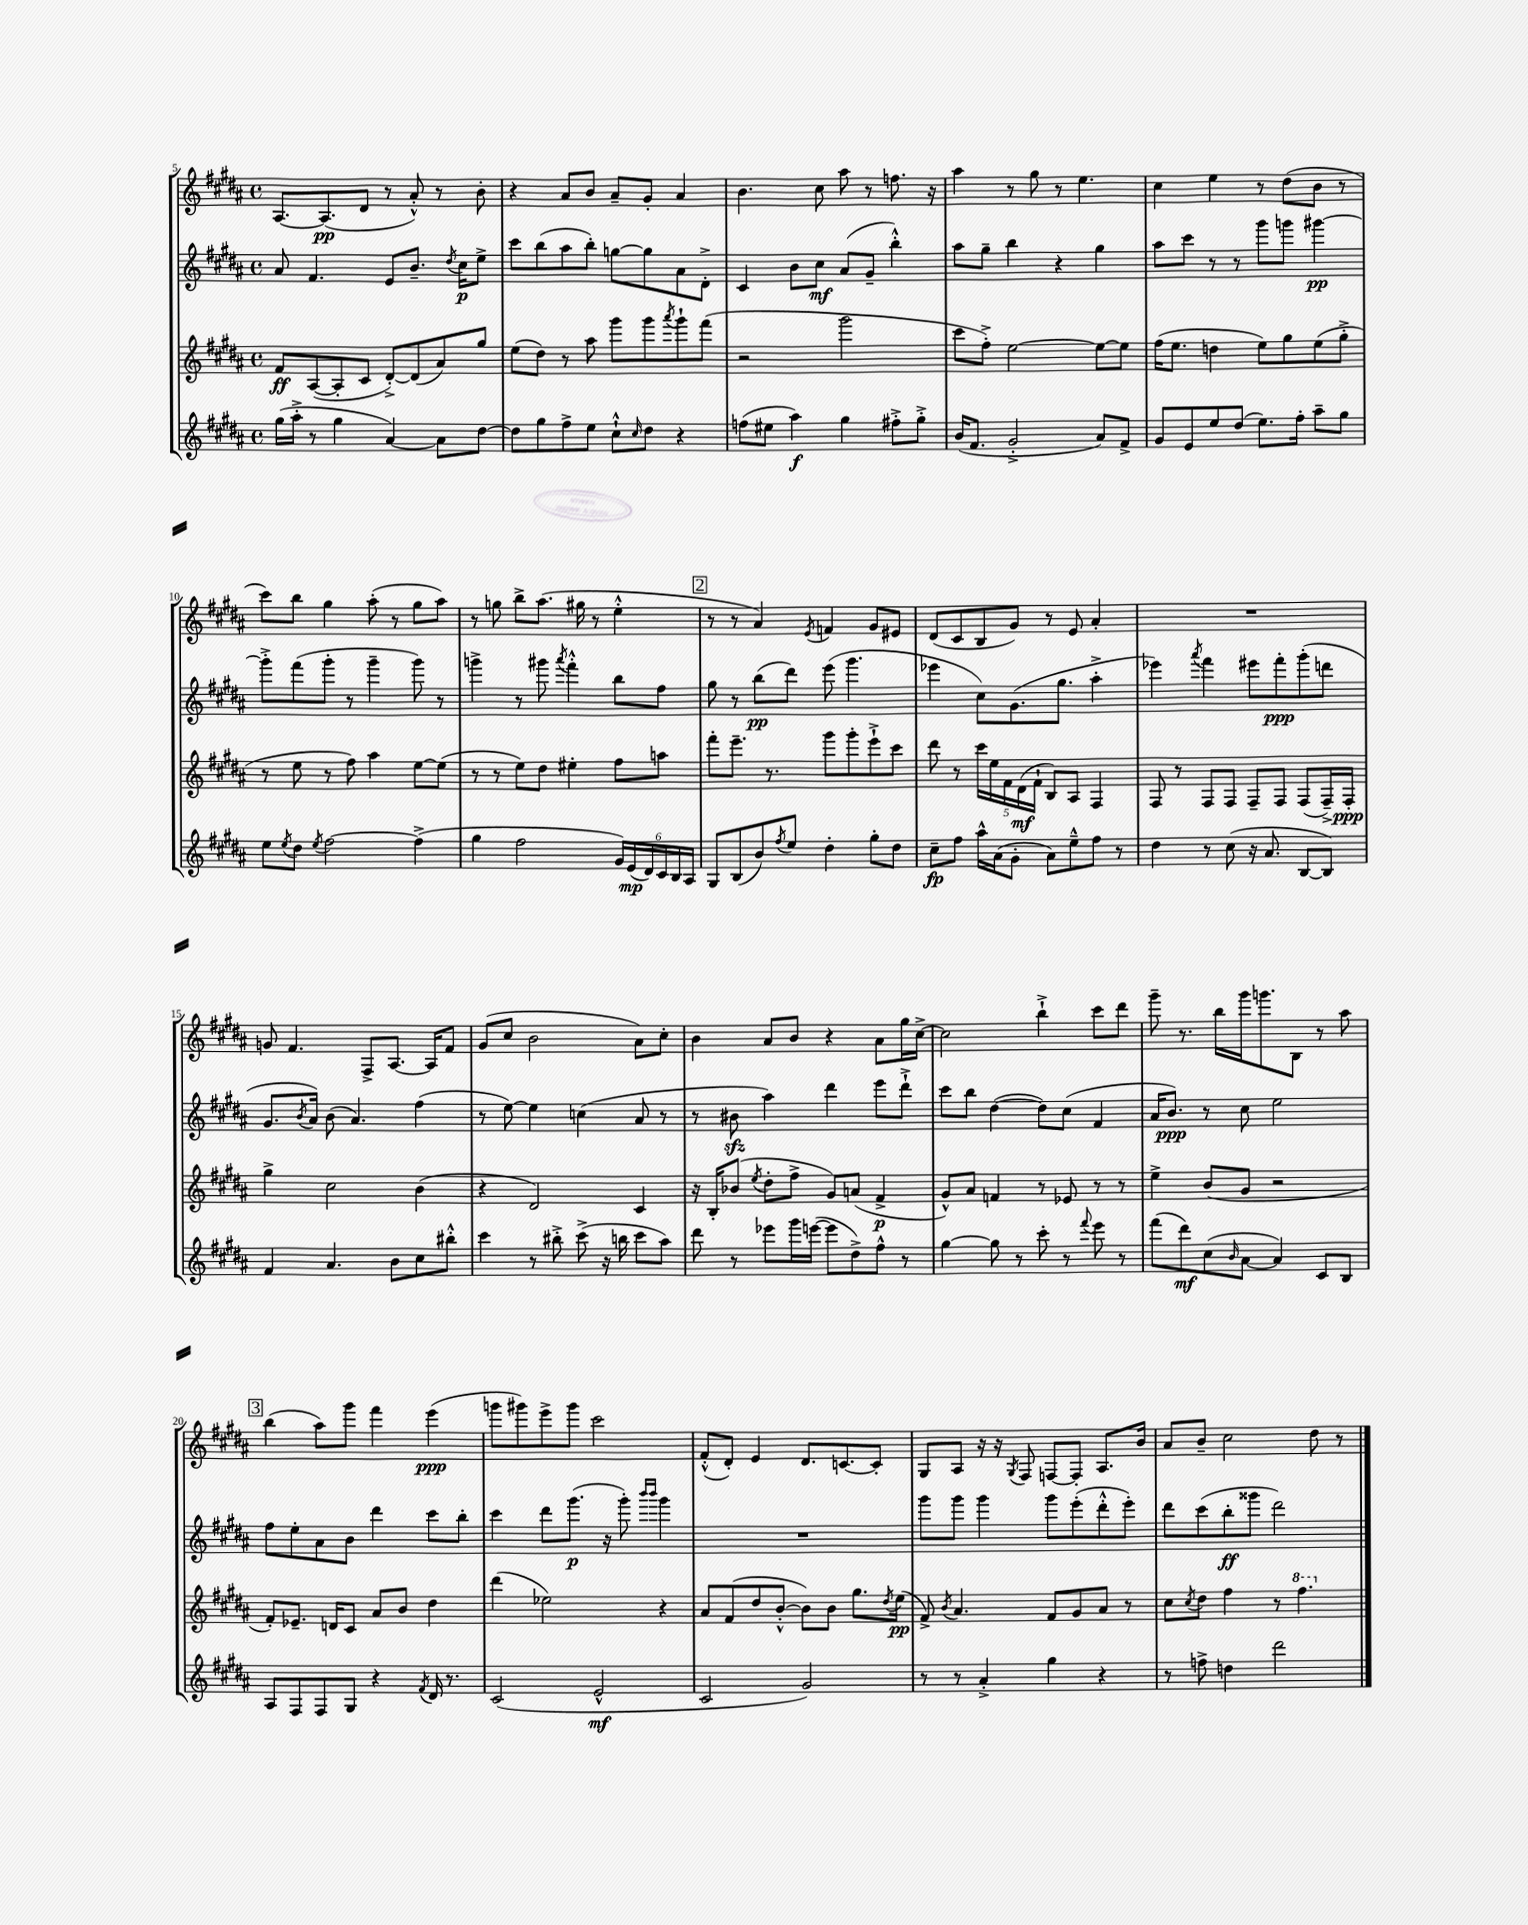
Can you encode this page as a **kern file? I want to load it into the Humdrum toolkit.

**kern	**dynam	**kern	**dynam	**kern	**dynam	**kern	**dynam
*part4	*part4	*part3	*part3	*part2	*part2	*part1	*part1
*staff4	*staff4	*staff3	*staff3	*staff2	*staff2	*staff1	*staff1
*clefG2	*	*clefG2	*	*clefG2	*	*clefG2	*
*k[f#c#g#d#a#]	*	*k[f#c#g#d#a#]	*	*k[f#c#g#d#a#]	*	*k[f#c#g#d#a#]	*
*M4/4	*	*M4/4	*	*M4/4	*	*M4/4	*
*met(c)	*	*met(c)	*	*met(c)	*	*met(c)	*
=5	=5	=5	=5	=5	=5	=5	=5
(16gg#\LL	.	8f#/L	ff	8a#/	.	[8.A#/L	.
16aa#'^\JJ	.	.	.	.	.	.	.
8r	.	([8A#/	.	4.f#/	.	.	.
.	.	.	.	.	.	(8.A#/]	pp
4gg#\	.	8A#'/]	.	.	.	.	.
.	.	8c#/J	.	.	.	8d#/J	.
[4a#/)	.	[8d#'^/L)	.	8e/L	.	8r	.
.	.	(8d#/]	.	8.b~/J	.	8a#'^^/)	.
8a#\L]	.	8a#/)	.	.	.	8r	.
.	.	.	.	8qdd#/	.	.	.
.	.	.	.	16cc#\KL	p	.	.
[8dd#\J	.	8gg#/J	.	8ee^\J	.	8b'\	.
=6	=6	=6	=6	=6	=6	=6	=6
8dd#\L]	.	(8ee\L	.	8ccc#\L	.	4r	.
8gg#\	.	8dd#\J)	.	(8bb\	.	.	.
8ff#^\	.	8r	.	8aa#\	.	8a#/L	.
8ee\J	.	8aa#\	.	8bb'\J)	.	8b/J	.
8cc#`^^\L	.	8ggg#\L	.	[8ggn\L	.	8a#~/L	.
16qqcc#/	.	.	.	.	.	.	.
8dd#\J	.	8ggg#\	.	8gg\]	.	8g#'/J	.
.	.	8qaaa#/	.	.	.	.	.
4r	.	8ggg#`\	.	8a#\	.	4a#/	.
.	.	(8fff#\J	.	8d#'^\J	.	.	.
=7	=7	=7	=7	=7	=7	=7	=7
(8ffn\L	.	2r	.	4c#/	.	4.b\	.
8ee#X\J	.	.	.	.	.	.	.
4aa#\)	f	.	.	8b\L	.	.	.
.	.	.	.	8cc#\J	mf	8cc#\	.
4gg#\	.	2ggg#\	.	(8a#/L	.	8aa#\	.
.	.	.	.	8g#~/J	.	8r	.
8ff#X'^\L	.	.	.	4bb'^^\)	.	8.ffn\	.
8gg#'^\J	.	.	.	.	.	.	.
.	.	.	.	.	.	16r	.
=8	=8	=8	=8	=8	=8	=8	=8
(16b/KL	.	8ccc#\L	.	8aa#\L	.	4aa#\	.
8.f#/J	.	.	.	.	.	.	.
.	.	8ff#'^\J)	.	8gg#~\J	.	.	.
2g#'^/	.	[2ee\	.	4bb\	.	8r	.
.	.	.	.	.	.	8gg#\	.
.	.	.	.	4r	.	8r	.
.	.	.	.	.	.	4.ee\	.
8a#/L)	.	8ee\L_	.	4gg#\	.	.	.
8f#^/J	.	8ee\J]	.	.	.	.	.
=9	=9	=9	=9	=9	=9	=9	=9
8g#/L	.	(16ff#\KL	.	8aa#\L	.	4cc#\	.
.	.	8.ee\J	.	.	.	.	.
8e/	.	.	.	8ccc#\J	.	.	.
8ee/	.	4ddn\	.	8r	.	4ee\	.
(8dd#/J	.	.	.	8r	.	.	.
8.ee\L)	.	8ee\L)	.	8ggg#\L	.	8r	.
.	.	8gg#\	.	8gggn\J	.	(8dd#\L	.
16ff#'\Jk	.	.	.	.	.	.	.
8aa#~\L	.	(8ee\	.	[4ggg#X\	pp	8b\J	.
8gg#\J	.	8gg#'^\J	.	.	.	8r	.
!!LO:LB:g=z
=10	=10	=10	=10	=10	=10	=10	=10
8ee\L	.	8r	.	8ggg#'^\L]	.	8ccc#\L)	.
8qee/	.	.	.	.	.	.	.
8dd#\J	.	8ee\	.	(8fff#\	.	8bb\J	.
8qee/	.	.	.	.	.	.	.
[2ff#\	.	8r	.	8ggg#'\J	.	4gg#\	.
.	.	8ff#\)	.	8r	.	.	.
.	.	4aa#\	.	4ggg#~\	.	(8aa#'\	.
.	.	.	.	.	.	8r	.
(4ff#^\]	.	[8ee\L	.	8ggg#\)	.	8gg#\L	.
.	.	(8ee\J]	.	8r	.	8aa#\J)	.
=11	=11	=11	=11	=11	=11	=11	=11
4gg#\	.	8r	.	4gggn^\	.	8r	.
.	.	8r	.	.	.	8ggn\	.
2ff#\	.	8ee\L)	.	8r	.	8bb^\L	.
.	.	8dd#\J	.	8ggg#X\	.	(8.aa#\J	.
.	.	.	.	8qaaa#/	.	.	.
.	.	4ee#X'\	.	4fff#'^^\	.	.	.
.	.	.	.	.	.	16gg#X\	.
.	.	.	.	.	.	8r	.
24g#/LL)	.	8ff#\L	.	8bb\L	.	4ee'^^\	.
(24e/	mp	.	.	.	.	.	.
24d#/)	.	.	.	.	.	.	.
24c#/	.	8aan\J	.	8ff#\J	.	.	.
24B/	.	.	.	.	.	.	.
24A#/JJ	.	.	.	.	.	.	.
!!LO:REH:place=s1:t=2
=12	=12	=12	=12	=12	=12	=12	=12
8G#/L	.	8fff#'\L	.	8gg#\	.	8r	.
(8B/	.	8.eee~\J	.	8r	.	8r	.
8b/)	.	.	.	(8bb\L	pp	4a#/)	.
.	.	8.r	.	.	.	.	.
8qff#/	.	.	.	.	.	.	.
8ee/J	.	.	.	8ddd#\J)	.	.	.
.	.	.	.	.	.	8qe/	.
4dd#'\	.	8ggg#\L	.	(8eee\	.	4fn/	.
.	.	8ggg#'\	.	4.ggg#\	.	.	.
8gg#'\L	.	8eee`^\	.	.	.	8g#/L	.
8dd#\J	.	8ccc#\J	.	.	.	8e#X/J	.
=13	=13	=13	=13	=13	=13	=13	=13
8cc#~\L	fp	8ddd#\	.	4eee-X\	.	(8d#/L	.
8ff#\J	.	8r	.	.	.	8c#/	.
16aa#^^\LL	.	20ccc#\LL	.	8cc#\L)	.	8B/	.
.	.	20ee\	.	.	.	.	.
(16a#\J	.	.	.	.	.	.	.
.	.	20f#\	.	.	.	.	.
8g#'\J	.	.	.	(8.g#\	.	8g#/J)	.
.	.	(20d#\	mf	.	.	.	.
.	.	20f#`\JJ	.	.	.	.	.
8a#\L)	.	8B/L)	.	.	.	8r	.
.	.	.	.	8.gg#\J	.	.	.
8ee~^^\	.	8A#/J	.	.	.	8e/	.
8ff#\J	.	4F#/	.	4aa#'^\	.	4a#'/	.
8r	.	.	.	.	.	.	.
=14	=14	=14	=14	=14	=14	=14	=14
4dd#\	.	8F#/	.	4eee-X\)	.	1r	.
.	.	8r	.	.	.	.	.
.	.	.	.	8qaaa#/	.	.	.
8r	.	8F#/L	.	4fff#\	.	.	.
(8cc#\	.	8F#/J	.	.	.	.	.
16r	.	8F#~/L	.	8eee#X\L	.	.	.
8.a#/	.	.	.	.	.	.	.
.	.	8F#/J	.	8fff#'\	ppp	.	.
[8B/L	.	(8F#/L	.	(8ggg#'\	.	.	.
8B/J])	.	16F#~^/L)	.	8dddn\J	.	.	.
.	.	16F#'/JJ	ppp	.	.	.	.
!!LO:LB:g=z
=15	=15	=15	=15	=15	=15	=15	=15
4f#/	.	4gg#^\	.	8.g#/L	.	8gn/	.
.	.	.	.	.	.	4.f#/	.
.	.	.	.	8qb/	.	.	.
.	.	.	.	16a#/Jk)	.	.	.
4.a#/	.	2cc#\	.	(8b\	.	.	.
.	.	.	.	4.a#/)	.	.	.
.	.	.	.	.	.	8F#^/L	.
8b\L	.	.	.	.	.	[8.A#/J	.
8cc#\	.	(4b\	.	(4ff#\	.	.	.
.	.	.	.	.	.	16A#/KL]	.
8bb#X'^^\J	.	.	.	.	.	8f#/J	.
=16	=16	=16	=16	=16	=16	=16	=16
4ccc#\	.	4r	.	8r	.	(8g#/L	.
.	.	.	.	[8ee\)	.	8cc#/J	.
8r	.	2d#/)	.	4ee\]	.	2b\	.
8bb#X'^\	.	.	.	.	.	.	.
(8ccc#^\	.	.	.	(4ccn\	.	.	.
16r	.	.	.	.	.	.	.
16bbn\	.	.	.	.	.	.	.
8ccc#\L	.	4c#/	.	8a#/	.	8a#\L)	.
8aa#\J)	.	.	.	8r	.	8cc#'\J	.
=17	=17	=17	=17	=17	=17	=17	=17
8ddd#\	.	16r	.	8r	.	4b\	.
.	.	16B'/KL	.	.	.	.	.
8r	.	(8b-X/J	.	8b#Xzz\	.	.	.
.	.	8qee/	.	.	.	.	.
8eee-X\L	.	8dd#'\L	.	4aa#\)	.	8a#/L	.
16ggg#\L	.	8ff#^\J	.	.	.	8b/J	.
([16eeen\JJ	.	.	.	.	.	.	.
8eee\L]	.	8g#/L)	.	4ddd#\	.	4r	.
8dd#^\)	.	(8an/J	.	.	.	.	.
8ff#^^\J	.	4f#^/	p	8eee\L	.	8a#\L	.
8r	.	.	.	8ddd#`^\J	.	16gg#\L	.
.	.	.	.	.	.	[16cc#^\JJ	.
=18	=18	=18	=18	=18	=18	=18	=18
[4gg#\	.	8g#^^/L)	.	8ccc#\L	.	2cc#\]	.
.	.	8a#/J	.	8bb\J	.	.	.
8gg#\]	.	4fn/	.	([4dd#\	.	.	.
8r	.	.	.	.	.	.	.
8ccc#'\	.	8r	.	8dd#\L])	.	4bb`^\	.
8r	.	8e-X/	.	(8cc#\J	.	.	.
8qqfff#/	.	.	.	.	.	.	.
8eee\	.	8r	.	4f#/	.	8ccc#\L	.
8r	.	8r	.	.	.	8ddd#\J	.
=19	=19	=19	=19	=19	=19	=19	=19
(8fff#\L	.	4ee^\	.	16a#/KL	.	8ggg#~\	.
.	.	.	.	8.b/J)	ppp	.	.
8ddd#\)	mf	.	.	.	.	8.r	.
(8cc#\	.	(8b/L	.	8r	.	.	.
.	.	.	.	.	.	16bb\LL	.
16qqb/	.	.	.	.	.	.	.
[8a#\J	.	8g#/J	.	8cc#\	.	16ggg#\J	.
.	.	.	.	.	.	8.gggn\	.
4a#/])	.	2r	.	2ee\	.	.	.
.	.	.	.	.	.	8B\J	.
8c#/L	.	.	.	.	.	8r	.
8B/J	.	.	.	.	.	8aa#\	.
!!LO:LB:g=z
!!LO:REH:place=s1:t=3
=20	=20	=20	=20	=20	=20	=20	=20
8A#/L	.	8f#'/L)	.	8ff#\L	.	(4bb\	.
8F#/	.	8.e-X~/J	.	8ee'\	.	.	.
8F#/	.	.	.	8a#\	.	8aa#\L)	.
.	.	16dn/KL	.	.	.	.	.
8G#/J	.	8c#/J	.	8b\J	.	8ggg#\J	.
4r	.	8a#/L	.	4ddd#\	.	4fff#\	.
.	.	8b/J	.	.	.	.	.
8qf#/	.	.	.	.	.	.	.
16d#/	.	4dd#\	.	8ccc#\L	.	(4eee\	ppp
8.r	.	.	.	.	.	.	.
.	.	.	.	8bb'\J	.	.	.
=21	=21	=21	=21	=21	=21	=21	=21
(2c#/	.	(4ddd#\	.	4ccc#\	.	8gggn\L	.
.	.	.	.	.	.	8ggg#X\)	.
.	.	2ee-X\)	.	8ddd#\L	.	8eee^\	.
.	.	.	.	(8.ggg#\J	p	8ggg#\J	.
2e^^/	mf	.	.	.	.	2ccc#\	.
.	.	.	.	16r	.	.	.
.	.	.	.	8ggg#'\)	.	.	.
.	.	.	.	16qqbbb/LL	.	.	.
.	.	.	.	16qqbbb/JJ	.	.	.
.	.	4r	.	4ggg#\	.	.	.
=22	=22	=22	=22	=22	=22	=22	=22
2c#/	.	8a#/L	.	1r	.	(8f#'^^/L	.
.	.	(8f#/	.	.	.	8d#'/J)	.
.	.	8dd#/	.	.	.	4e/	.
.	.	[8b'^^/J	.	.	.	.	.
2g#/)	.	8b\L])	.	.	.	8.d#/L	.
.	.	8b\J	.	.	.	.	.
.	.	.	.	.	.	[8.cn/	.
.	.	8.gg#\L	.	.	.	.	.
.	.	.	.	.	.	8c'/J]	.
.	.	8qdd#/	.	.	.	.	.
.	.	(16ee\Jk	pp	.	.	.	.
=23	=23	=23	=23	=23	=23	=23	=23
8r	.	8f#^/)	.	8ggg#\L	.	8G#/L	.
.	.	8qb/	.	.	.	.	.
8r	.	4.a#/	.	8ggg#\J	.	8A#/J	.
4a#'^/	.	.	.	4ggg#\	.	16r	.
.	.	.	.	.	.	16r	.
.	.	.	.	.	.	8qG#/	.
.	.	.	.	.	.	8F#/	.
4gg#\	.	8f#/L	.	8ggg#\L	.	[8Fn/L	.
.	.	8g#/	.	(8eee'\	.	8F'/J]	.
4r	.	8a#/J	.	8ddd#'^^\	.	8.A#/L	.
.	.	8r	.	8eee'\J)	.	.	.
.	.	.	.	.	.	16b/Jk	.
=24	=24	=24	=24	=24	=24	=24	=24
8r	.	8cc#\L	.	8ddd#\L	.	8a#/L	.
.	.	8qcc#/	.	.	.	.	.
8ffn^\	.	8dd#\J	.	(8ccc#\	.	8b~/J	.
4ddn\	.	4ff#\	.	8bb'\	ff	2cc#\	.
.	.	.	.	8ggg##X\J	.	.	.
2ddd#\	.	8r	.	2ddd#\)	.	.	.
*	*	*8va	*	*	*	*	*
.	.	4.fff#\	.	.	.	.	.
.	.	.	.	.	.	8dd#\	.
.	.	.	.	.	.	8r	.
*	*	*X8va	*	*	*	*	*
==	==	==	==	==	==	==	==
*-	*-	*-	*-	*-	*-	*-	*-
